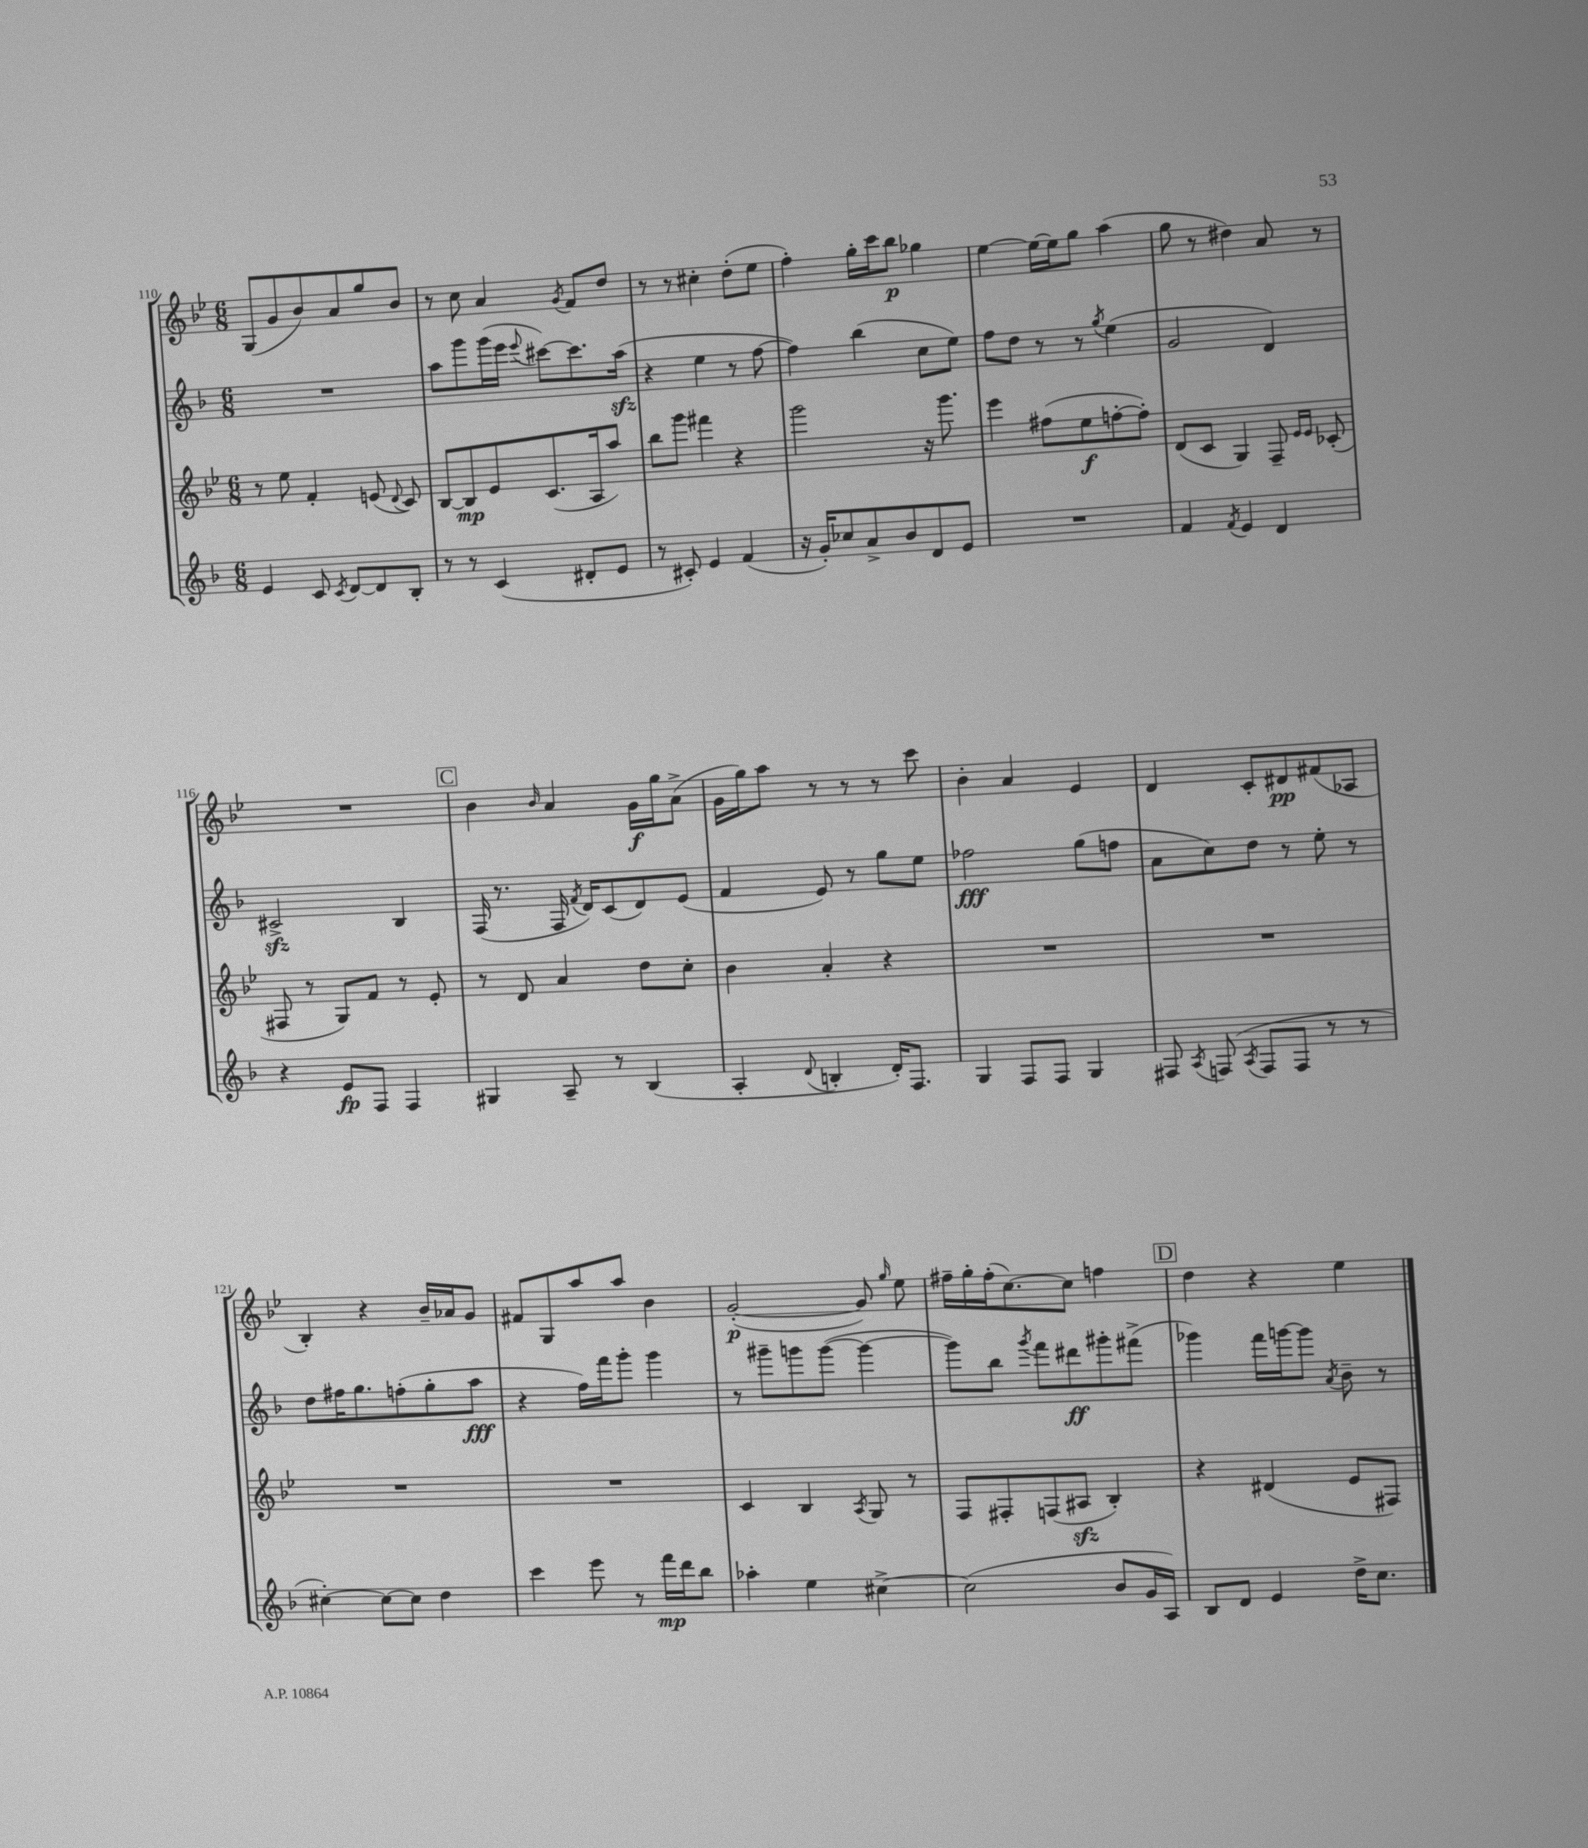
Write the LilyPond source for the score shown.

<<
\new StaffGroup <<
\new Staff = "s0" {
    \clef treble \key bes \major \numericTimeSignature \time 6/8
    \autoBeamOff g8[( g'8 bes'8) a'8 g''8 bes'8] |
    r8 c''8 a'4 \acciaccatura { g'8 } f'8[ d''8] |
    r8 r8 cis''4-. d''8[-.( ees''8] |
    f''4-.) g''16[-. c'''16 bes''8]\p ges''4 |
    ees''4~ ees''16[~ ees''16 g''8] a''4( |
    g''8 r8 dis''4) a'8 r8 |
    R2. |
    \mark \markup { \box "C" } bes'4 \grace { bes'16 } a'4 g'16[\f g''16 a'8]->( |
    g'16[ g''16) a''8] r8 r8 r8 c'''8 |
    bes'4-. a'4 ees'4 |
    d'4 c'8[-. dis'8\pp fis'8( aes8] |
    bes4-.) r4 bes'16[-- aes'16 g'8] |
    fis'8[ g8 a''8 a''8] bes'4 |
    g'2~-.\p( g'8) \grace { g''16 } ees''8 |
    fis''16[-- g''16-. fis''16-.( c''8.~) c''8] f''4 |
    \mark \markup { \box "D" } d''4 r4 ees''4 \bar "|." |
}
\new Staff = "s1" {
    \clef treble \key f \major \numericTimeSignature \time 6/8
    \autoBeamOff R2. |
    a''8[ g'''8 g'''16( e'''16] \appoggiatura { e'''8 } cis'''8[~) cis'''8. a''16]\sfz( |
    r4 e''4 r8 f''8~ |
    f''4) bes''4( c''8[ e''8]) |
    f''8[ d''8] r8 r8 \acciaccatura { g''8 } e''4( |
    g'2 d'4) |
    cis'2->\sfz bes4 |
    \mark \markup { \box "C" } f16( r8. f16 \acciaccatura { f'8 } d'16[) c'8( d'8) e'8]( |
    f'4 e'8) r8 g''8[ e''8] |
    fes''2\fff g''8[( f''8] |
    a'8[ c''8) d''8] r8 e''8-. r8 |
    d''8[ fis''16 g''8. f''8-.( g''8-. a''8]\fff |
    r4 f''16[) f'''16 g'''8]-. g'''4 |
    r8 gis'''8[-- g'''8 g'''8]~( g'''4~ |
    g'''8[) bes''8] \acciaccatura { g'''8 } f'''8[ dis'''8\ff gis'''8-. fis'''8]->( |
    \mark \markup { \box "D" } ges'''4) f'''16[ g'''16~ g'''8] \acciaccatura { a'8 } bes'8-- r8 \bar "|." |
}
\new Staff = "s2" {
    \clef treble \key bes \major \numericTimeSignature \time 6/8
    \autoBeamOff r8 ees''8 f'4-. e'8( \appoggiatura { d'8 } c'8) |
    bes8[~ bes8\mp ees'8 c'8.( a16 a''8]) |
    bes''8[ g'''8] fis'''4 r4 |
    g'''2 r16 g'''8. |
    ees'''4 fis''8[( ees''8\f f''8~-. f''8]-.) |
    d'8[( c'8] g4) f8-- \grace { ees'16[ ees'16] } ces'8-.( |
    fis8 r8 g8[) f'8] r8 ees'8-. |
    \mark \markup { \box "C" } r8 d'8 a'4 d''8[ c''8]-. |
    bes'4 a'4-. r4 |
    R2. |
    R2. |
    R2. |
    R2. |
    c'4 bes4 \acciaccatura { a8 } g8 r8 |
    f8[ fis8-. f8( ais8]\sfz bes4-.) |
    \mark \markup { \box "D" } r4 dis'4( ees'8[ fis8]) \bar "|." |
}
\new Staff = "s3" {
    \clef treble \key f \major \numericTimeSignature \time 6/8
    \autoBeamOff e'4 c'8 \acciaccatura { c'8 } d'8[~ d'8 bes8]-. |
    r8 r8 c'4( dis'8[-. e'8] |
    r8 cis'8-.) e'4 f'4( |
    r16 g'16[-.) ces''8 a'8-> bes'8 d'8 e'8] |
    R2. |
    f'4 \acciaccatura { f'8 } e'4 d'4 |
    r4 e'8[\fp f8] f4 |
    \mark \markup { \box "C" } gis4 a8-- r8 bes4( |
    a4-. \appoggiatura { d'8 } b4-. d'16[-.) f8.] |
    g4 f8[ f8] g4 |
    fis8 \acciaccatura { a8 } f8( \acciaccatura { a8 } f8[ f8] r8 r8 |
    cis''4~-.) cis''8[~ cis''8] d''4 |
    c'''4 e'''8 r8 f'''16[\mp d'''16 bes''8] |
    aes''4-. e''4 cis''4~-> |
    cis''2( bes'8[ g'16 a16]) |
    \mark \markup { \box "D" } bes8[ d'8] e'4 d''16[-> c''8.] \bar "|." |
}
>>
>>
\layout { \context { \Score currentBarNumber = #110 } }
